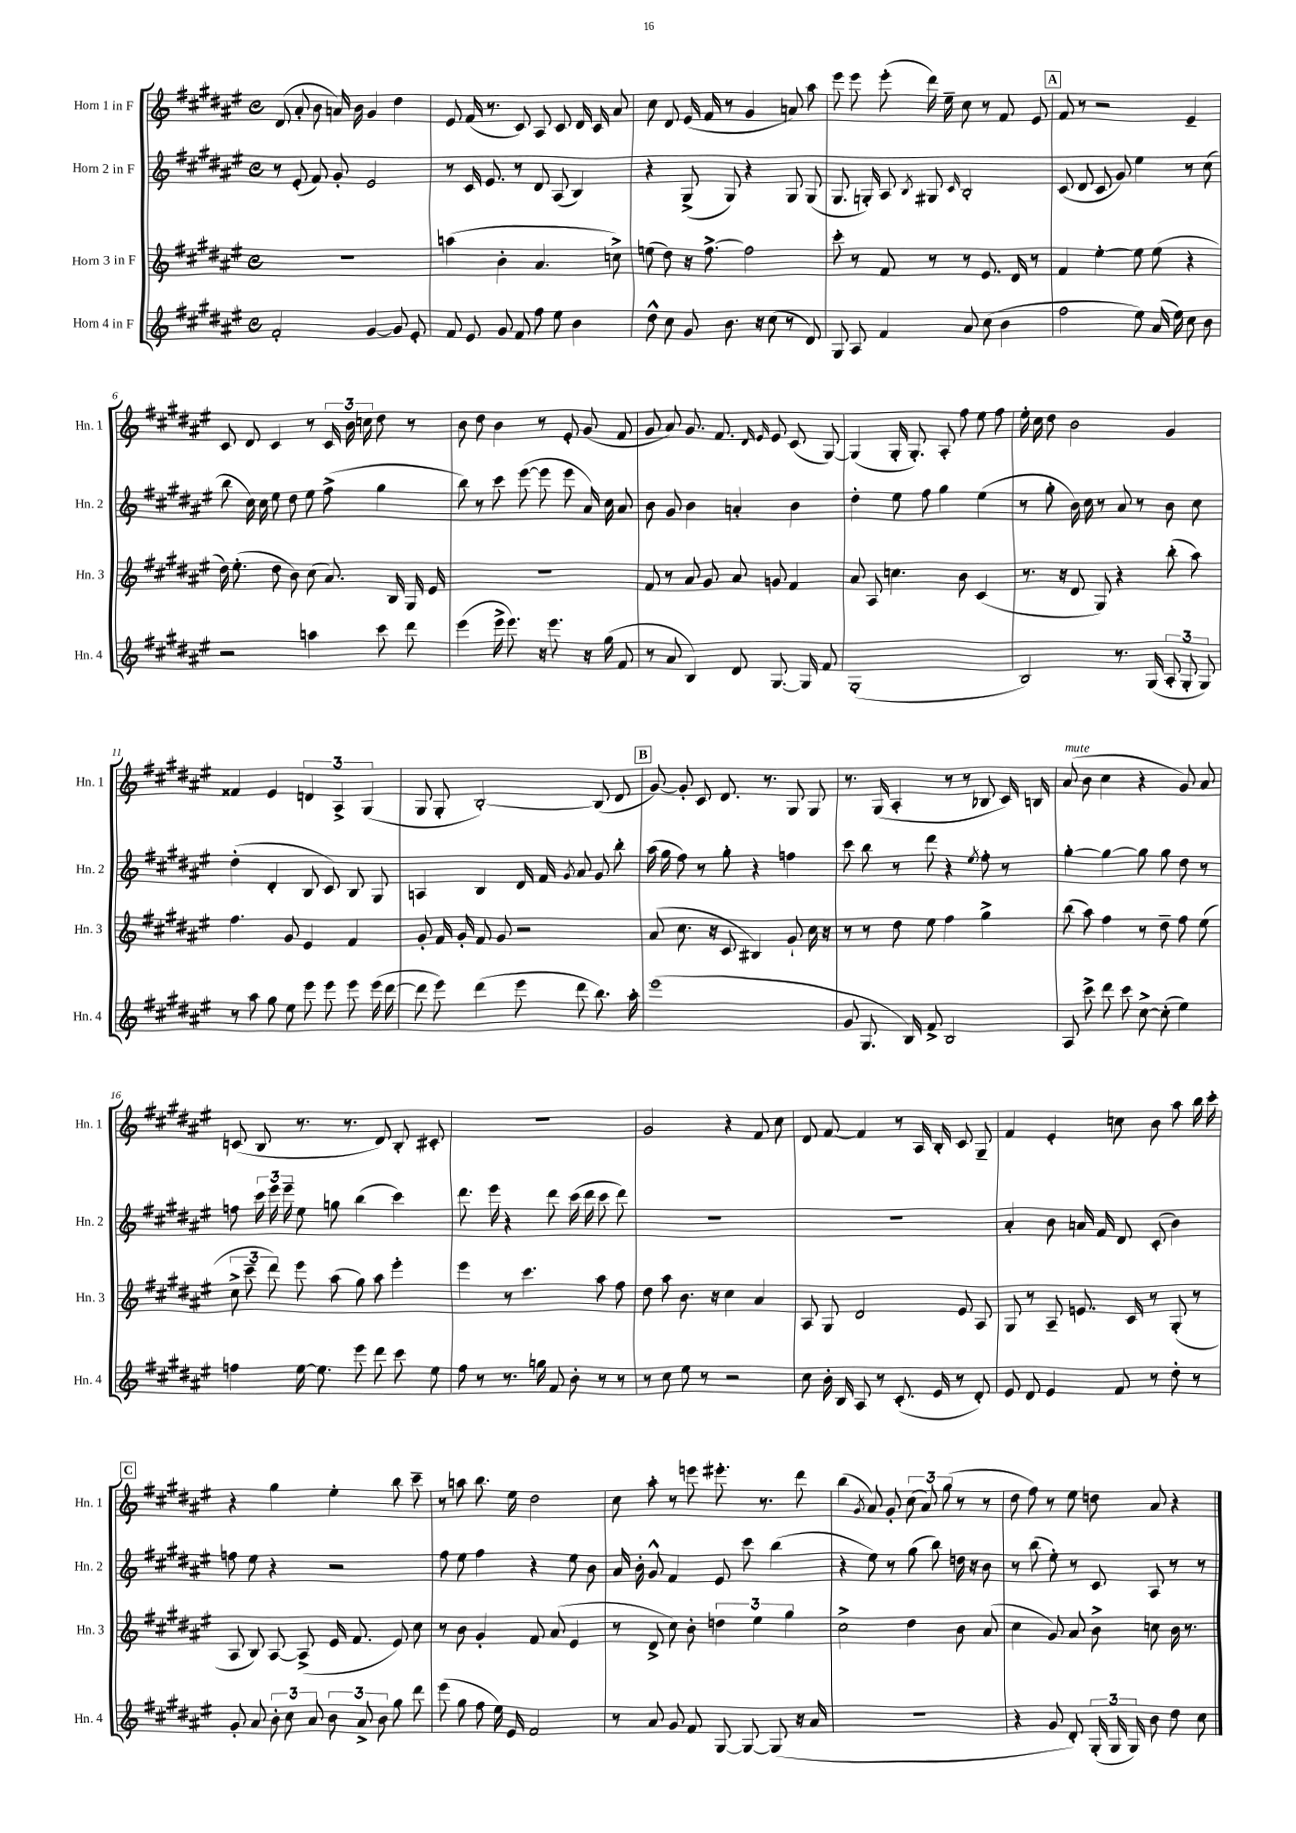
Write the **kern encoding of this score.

**kern	**kern	**kern	**kern
*part4	*part3	*part2	*part1
*staff4	*staff3	*staff2	*staff1
*I"Horn 4 in F	*I"Horn 3 in F	*I"Horn 2 in F	*I"Horn 1 in F
*I'Hn. 4	*I'Hn. 3	*I'Hn. 2	*I'Hn. 1
*clefG2	*clefG2	*clefG2	*clefG2
*k[f#c#g#d#a#e#]	*k[f#c#g#d#a#e#]	*k[f#c#g#d#a#e#]	*k[f#c#g#d#a#e#]
*M4/4	*M4/4	*M4/4	*M4/4
*met(c)	*met(c)	*met(c)	*met(c)
=1	=1	=1	=1
2f#'/	1r	8r	(8d#/
.	.	(8e#'/	8a#'/
.	.	8f#/)	8b\
.	.	8g#'/	16an/)
.	.	.	16b\
[4g#/	.	2e#/	4g#/
8g#/]	.	.	4dd#\
8e#'/	.	.	.
=2	=2	=2	=2
8f#/	(4aan\	8r	8e#/
8e#/	.	16c#/	(16f#/
.	.	8.e#/	8.r
8g#/	4b'\	.	.
8f#/	.	8r	8c#/)
8ff#\	4.a#/	8d#/	8A#/
8ee#\	.	(8A#/	8c#/
4b\	.	4B/)	16d#/
.	.	.	16c#/
.	8ccn^\)	.	8a#/
=3	=3	=3	=3
8dd#^^\	(8een\	4r	8cc#\
8cc#\	8dd#\)	.	8d#/
8g#/	16r	(8G#^/	(16e#/
.	[8.ff#^\	.	16f#/
8.b\	.	8G#/)	8r
.	2ff#\]	4r	4g#/
16r	.	.	.
(8cc#\	.	.	.
8r	.	8G#/	8an/)
8d#/)	.	(8G#/	8aa#\
=4	=4	=4	=4
8G#/	8ccc#'\	8.G#/	8eee#\
8A#/	8r	.	8eee#\
.	.	16Gn'/)	.
4f#/	8f#/	8A#/	(8eee#'\
.	.	8qB/	.
.	8r	8G#X/	16ddd#\)
.	.	.	16ee#~\
.	.	16qqc#/	.
8a#/	8r	2B'/	8cc#\
(8cc#\	8.e#/	.	8r
4b\	.	.	8f#/
.	16d#/	.	.
.	8r	.	8e#/
!!LO:REH:place=s1:t=A
=5	=5	=5	=5
2ff#\	4f#/	(8c#/	8f#/
.	.	8d#/	8r
.	[4ee#'\	8c#/	2r
.	.	8g#/)	.
8ee#\)	8ee#\]	4ee#\	.
(16a#/	(8ee#\	.	.
16ee#\)	.	.	.
8cc#\	4r	8r	4e#~/
8b\	.	(8cc#\	.
!!LO:LB:g=z
=6	=6	=6	=6
2r	16dd#\)	8bb\	8c#/
.	(8.ee#'\	.	.
.	.	16cc#\)	8d#/
.	.	16cc#\	.
.	8dd#\	8ee#\	4c#/
.	8b\)	8dd#\	.
4aan\	(8cc#\	8ee#\	8r
.	8.a#/)	(8ff#^\	24c#/
.	.	.	24b\
.	.	.	24ccn\
8ccc#\	.	4gg#\	8dd#\
.	16B/	.	.
8ddd#\	16G#/	.	8r
.	16e#/	.	.
=7	=7	=7	=7
(4eee#\	1r	8bb\)	8b\
.	.	8r	8dd#\
16eee#^\	.	8ccc#\	4b\
8.eee#\)	.	.	.
.	.	([8eee#\	.
16r	.	8eee#\]	8r
8.eee#\	.	.	.
.	.	8eee#\	8e#'/
16r	.	16a#/)	(8g#/
(16gg#\	.	16cc#\	.
8f#/	.	8a#/	8f#/
=8	=8	=8	=8
8r	8f#/	8b\	8g#/
8a#/	8r	8g#/	8a#/)
4B/)	8a#/	4b\	8.g#/
.	8g#/	.	.
.	.	.	8.f#/
8d#/	8a#/	4an'/	.
.	.	.	16qqd#/
.	.	.	16qqe#/
[8.G#/	8gn/	.	8e#/
.	4f#/	4b\	(8c#/
16G#/]	.	.	.
8f#/	.	.	[8G#/)
=9	=9	=9	=9
(1G#'	8a#/	4dd#'\	(4G#/]
.	8A#/	.	.
.	4.ccn\	8ee#\	16G#'/
.	.	.	8.G#'/)
.	.	8ff#\	.
.	.	4gg#\	8A#'/
.	8b\	.	8ff#\
.	(4c#/	(4ee#\	8ee#\
.	.	.	8ff#\
=10	=10	=10	=10
2B/)	8.r	8r	16ee#'\
.	.	.	16cc#\
.	.	8gg#'\	8dd#\
.	16r	.	.
.	8d#/	16b\)	2b\
.	.	16cc#\	.
.	8G#/)	8r	.
8.r	4r	8a#/	.
.	.	8r	.
(16G#/	.	.	.
12A#'/	(8bb'\	8b\	4g#/
12G#'/	.	.	.
.	8aa#\)	8cc#\	.
12G#/)	.	.	.
!!LO:LB:g=z
=11	=11	=11	=11
8r	4.ff#\	(4dd#'\	4f##X/
8aa#\	.	.	.
8gg#\	.	4d#'/	4e#/
8ee#\	8g#/	.	.
8eee#\	4e#/	8B/	6dn/
8eee#\	.	8c#/)	.
.	.	.	6A#^/
8eee#\	4f#/	8B/	.
.	.	.	(6G#/
(16eee#\	.	8G#/	.
[16ddd#\	.	.	.
=12	=12	=12	=12
8ddd#\]	8g#'/	4An/	8G#/
8eee#\)	16f#/	.	8G#'/
.	16g#'/	.	.
(4ddd#\	8f#/	4B/	[2B'/)
.	8g#/	.	.
8eee#\	2r	16d#/	.
.	.	16f#/	.
.	.	8qg#/	.
8ddd#\	.	8a#/	.
8.bb\)	.	8g#/	(8B/]
.	.	8bb'\	8d#/
16aa#'\	.	.	.
!!LO:REH:place=s1:t=B
=13	=13	=13	=13
(1eee#	(8a#/	(16aa#\	[8g#/)
.	.	16gg#\	.
.	8.cc#\	8ff#\)	8g#'/]
.	.	8r	8c#/
.	16r	.	.
.	8c#/	8gg#'\	8.d#/
.	4B#X/)	4r	.
.	.	.	8.r
.	8g#`/	4ffn\	8G#/
.	16cc#\	.	8G#/
.	16r	.	.
=14	=14	=14	=14
8g#/	8r	8ccc#\	8.r
8.G#/	8r	8bb\	.
.	.	.	(16G#/
.	8dd#\	8r	4A#'/
16B/)	.	.	.
8f#^/	8ee#\	8ddd#\	.
2B/	4ff#\	4r	8r
.	.	.	8r
.	.	8qee#/	.
.	4gg#^\	8ff#'\	8B-X/
.	.	8r	16c#/)
.	.	.	16Bn/
=15	=15	=15	=15
!	!	!	!LO:TX:a:i:t=mute
8A#/	(8bb\	[4gg#'\	(8a#/
8ccc#^\	8aa#\)	.	8b\
8ddd#\	4ff#\	4gg#\_	4cc#\
8ccc#\	.	.	.
[8cc#^\	8r	8gg#\]	4r
(8cc#'\]	8dd#~\	8gg#\	.
4ee#\)	8ff#\	8dd#\	8g#/)
.	(8ee#\	8r	8a#/
!!LO:LB:g=z
=16	=16	=16	=16
4ffn\	12cc#^\	8ffn\	(8cn/
.	12ccc#~\	.	.
.	.	24ccc#\	8B/
.	12ddd#\)	24eee#\	.
.	.	24eee#~\	.
[16ee#\	8eee#\	8ee#\	8.r
8.ee#\]	.	.	.
.	(8aa#\	8ggn\	.
.	.	.	8.r
8eee#\	8gg#\)	(4bb\	.
8ddd#\	8aa#\	.	8d#/)
8ccc#\	4eee#'\	4ccc#\)	8B'/
8ee#\	.	.	8c#X'/
=17	=17	=17	=17
8ff#\	4eee#\	8.ddd#\	1r
8r	.	.	.
.	.	16eee#\	.
8.r	8r	4r	.
.	4.ccc#\	.	.
16ggn\	.	.	.
8f#/	.	8ddd#\	.
8b'\	.	(16ccc#\	.
.	.	16ddd#\	.
8r	8aa#\	8ccc#\	.
8r	8ff#\	8ddd#\)	.
=18	=18	=18	=18
8r	8dd#\	1r	2g#/
8cc#\	8aa#\	.	.
8ee#\	8.b\	.	.
8r	.	.	.
.	16r	.	.
2r	4cc#\	.	4r
.	4a#/	.	8f#/
.	.	.	8cc#\
=19	=19	=19	=19
8cc#\	8A#/	1r	8d#/
16b'\	8G#/	.	[8f#/
16B/	.	.	.
8A#/	2d#/	.	4f#/]
8r	.	.	.
(8.c#'/	.	.	8r
.	.	.	16A#/
16e#/	.	.	16B'/
8r	8e#/	.	8c#/
8d#'/)	8A#/	.	8G#~/
=20	=20	=20	=20
8e#/	8G#/	4a#'/	4f#/
8d#/	8r	.	.
4e#/	8A#~/	8b\	4e#'/
.	8.en/	16an/	.
.	.	16f#/	.
8f#/	.	8d#/	8ccn\
.	16c#/	.	.
8r	8r	(8c#'/	8b\
8dd#'\	(8G#'/	4b\)	8aa#\
8r	8r	.	16bb\
.	.	.	16ccc#'\
!!LO:LB:g=z
!!LO:REH:place=s1:t=C
=21	=21	=21	=21
8g#'/	8A#/	8ffn\	4r
8a#/	8B/)	8ee#\	.
12b'\	[8A#/	4r	4gg#\
12cc#\	.	.	.
.	(8A#^/]	.	.
12a#/	.	.	.
12b\	16e#/	2r	4ee#'\
.	8.f#/	.	.
12a#^/	.	.	.
12b\	.	.	.
8gg#\	8e#/)	.	8bb\
8ddd#\	8cc#\	.	8ccc#~\
=22	=22	=22	=22
(8eee#\	8r	8ff#\	8r
8gg#\	8b\	8ee#\	8aan\
8ff#\	4g#'/	4ff#\	8.bb\
16ee#\)	.	.	.
16e#/	.	.	16ee#\
2f#/	8f#/	4r	2dd#\
.	(8a#/	.	.
.	4e#/	8ee#\	.
.	.	8b\	.
=23	=23	=23	=23
8r	8r	16a#/	8cc#\
.	.	16b'\	.
8a#/	8d#^/	8g#^^/	8aa#'\
8g#/	8cc#\)	4f#/	8r
8f#/	8b'\	.	8eeen\
[8G#/	6ddn\	8e#/	8.eee#X'\
8G#/_	.	8ccc#\	.
.	6ee#\	.	.
.	.	.	8.r
(8G#/]	.	(4bb\	.
.	6gg#\	.	.
16r	.	.	8ddd#\
16a#/	.	.	.
=24	=24	=24	=24
1r	2cc#^\	4r	(4bb\
.	.	.	8qg#/
.	.	8ee#\)	8a#/)
.	.	8r	8g#'/
.	4dd#\	(8gg#\	(12cc#\
.	.	.	12a#/)
.	.	8bb\)	.
.	.	.	(12gg#\
.	8b\	16ddn\	8r
.	.	16r	.
.	(8a#/	8b\	8r
=25	=25	=25	=25
4r	4cc#\	8r	8dd#\
.	.	(8bb\	8ff#\)
8g#/	8g#/)	8ee#'\)	8r
8d#'/)	8a#/	8r	8ee#\
(24G#'/	8b^\	8c#/	8ddn\
24G#/	.	.	.
24G#/)	.	.	.
8b\	8ccn\	8A#/	8a#/
8dd#\	16b\	8r	4r
.	8.r	.	.
8cc#\	.	8r	.
==	==	==	==
*-	*-	*-	*-
